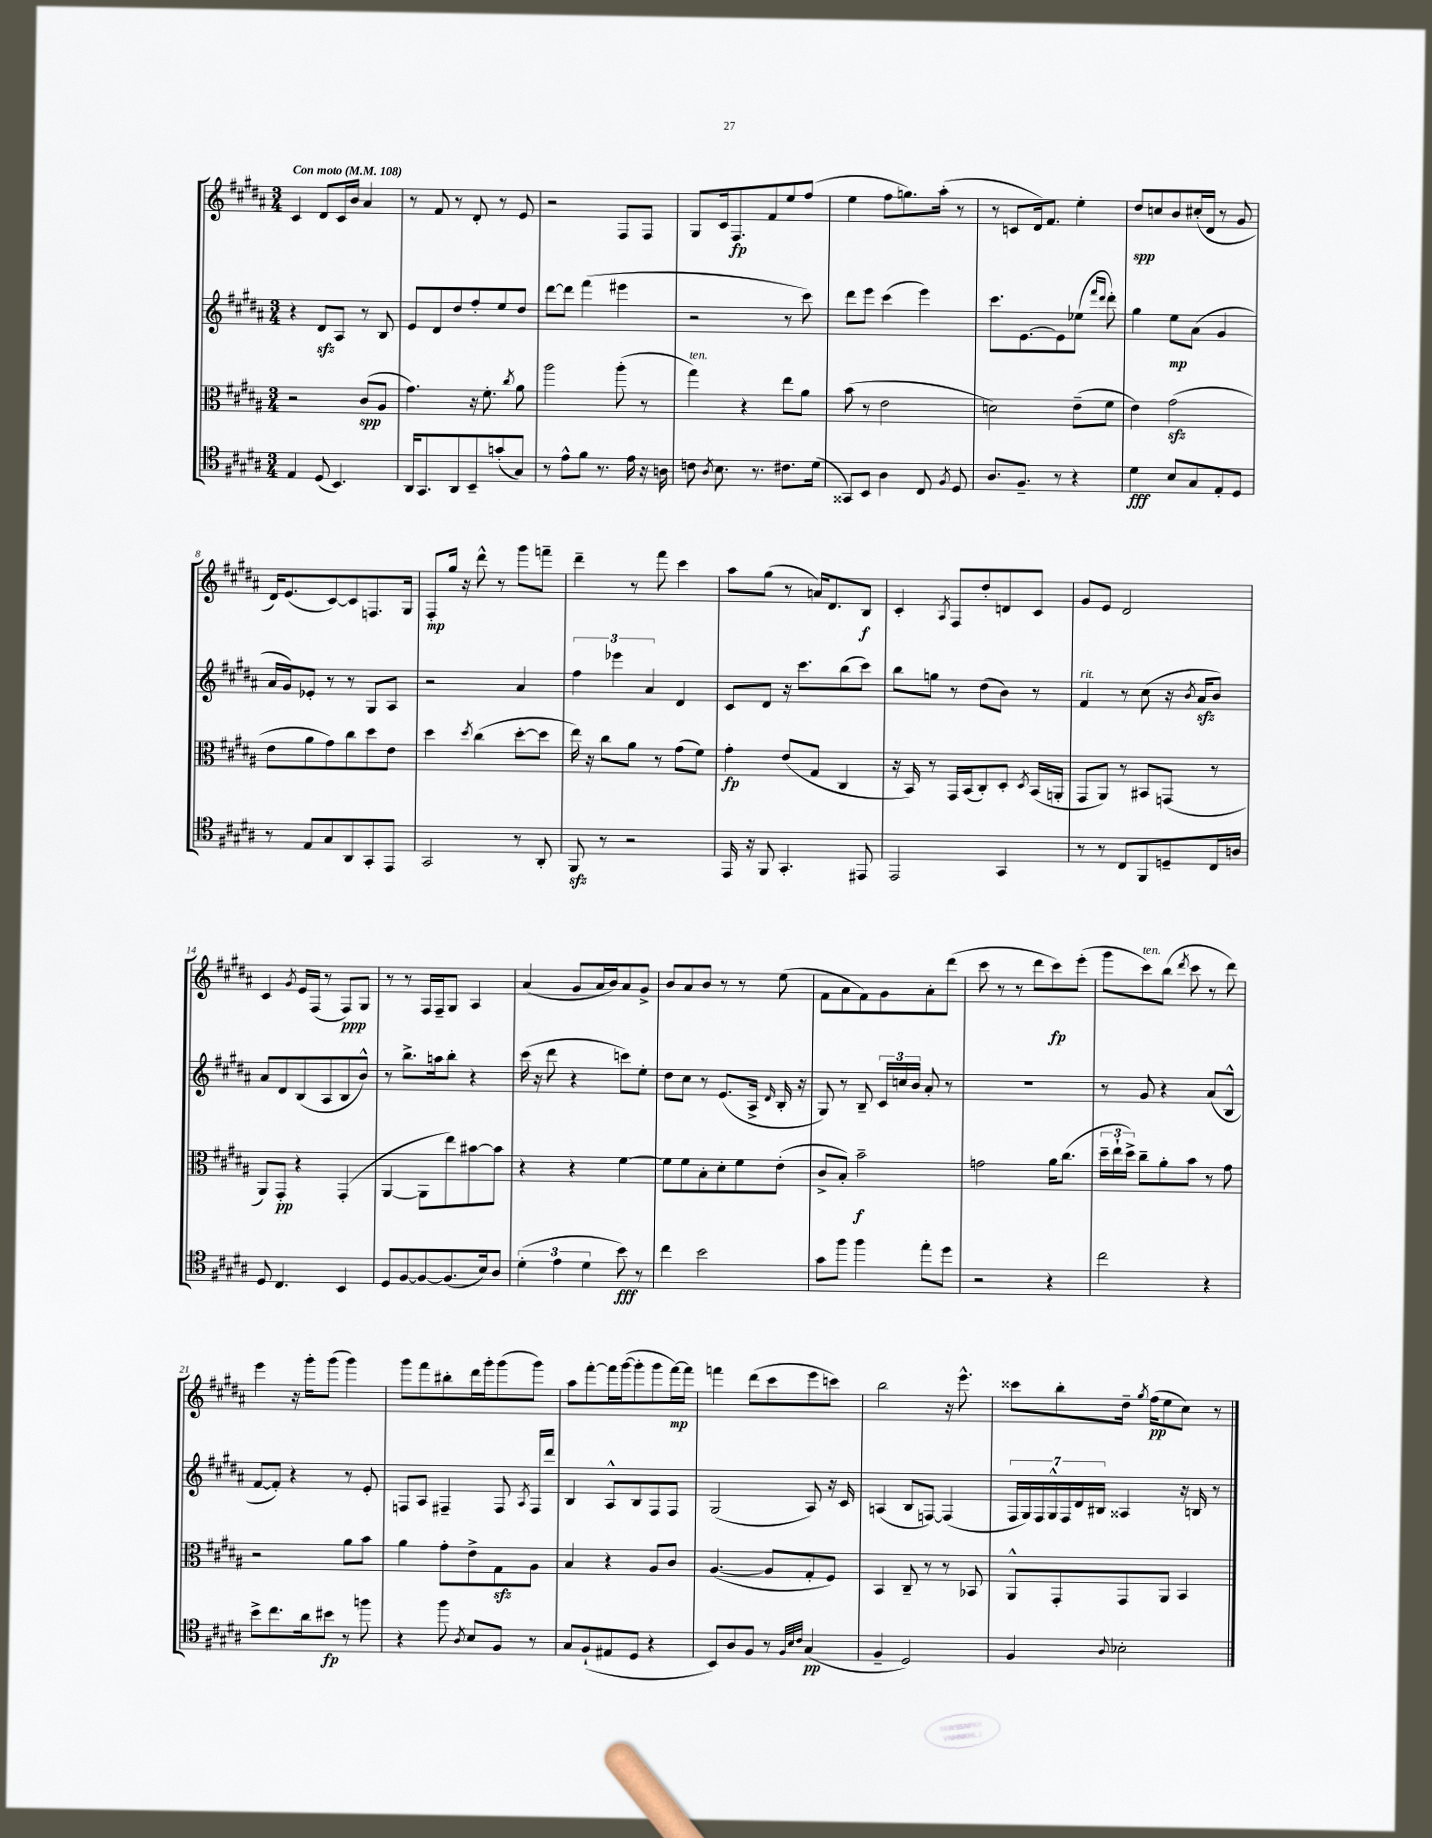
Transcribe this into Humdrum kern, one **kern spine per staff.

**kern	**kern	**kern	**kern
*staff4	*staff3	*staff2	*staff1
*clefC4	*clefC3	*clefG2	*clefG2
*k[f#c#g#d#a#]	*k[f#c#g#d#a#]	*k[f#c#g#d#a#]	*k[f#c#g#d#a#]
*M3/4	*M3/4	*M3/4	*M3/4
*MM108	*MM108	*MM108	*MM108
4E	2r	4r	4c#
(8D#	.	8d#	8d#
4.BB)	.	8A#	16c#
.	.	.	16b
.	(8c#	8r	4a#
.	8A#	8B	.
=	=	=	=
16AA#	4.g#)	8e	8r
8.GG#	.	.	.
.	.	8d#	8f#
8AA#	.	8dd#	8r
8BB~	16r	8ff#'	8d#'
.	8.f#'	.	.
(8g'	.	8ee	8r
.	8qcc#	.	.
8G#)	8a#	8dd#	8e
=	=	=	=
8r	2aa#	[8ddd#	2r
8e^^	.	8ddd#]	.
8f#	.	(4fff#	.
8.r	.	.	.
.	(8aa#'	4eee#	8F#
16e	.	.	.
16r	8r	.	8F#
16A	.	.	.
=	=	=	=
8c	4gg#)	2r	8G#
8qA#	.	.	.
8.B	.	.	16c#
.	.	.	8.F#
.	4r	.	.
8.r	.	.	.
.	.	.	8f#
8.c#	8ee	8r	8ee
.	8a#	8ccc#)	(8ff#
(16d#	.	.	.
=	=	=	=
8GG##)	(8b	8ddd#	4ee
8BB	8r	8eee	.
4A#	2e	(4ccc#	8ff#
.	.	.	8.gg)
8C#	.	4eee)	.
.	.	.	(16aa#'
8qF#	.	.	.
8D#	.	.	8r
=	=	=	=
8.A#	2d)	8.ccc#	8r
.	.	.	8c
8.F#~	.	[8.e	.
.	.	.	16d#)
.	.	.	8.f#
8r	.	8e]	.
4r	(8e~	(8ee-	4ee'
.	.	16qqfff#	.
.	.	16qqddd#	.
.	8f#	8ddd#')	.
=	=	=	=
4d#	4e)	4gg#	8dd#
.	.	.	8cc
8B	(2g#	8ee	8b
8G#	.	(8a#	(16cc#'
.	.	.	16d#
8E'	.	4g#	8r
8D#	.	.	8g#
=	=	=	=
8r	8e	16a#	16d#)
.	.	16g#)	(8.e
8E	8a#	8e-'	.
8G#	8g#)	8r	[8c#)
8AA#	8cc#	8r	8c#]
8GG#'	8dd#	8G#	8.F
8EE	8e	8A#	.
.	.	.	16G#
=	=	=	=
2GG#	4dd#	2r	8F#'
.	.	.	16gg#
.	.	.	16r
.	8qdd#	.	.
.	(4cc#	.	8ddd#^^
.	.	.	8r
8r	[8dd#'	4a#	8ggg#
8AA#'	8dd#]	.	8fff~
=	=	=	=
8FF#	16ee)	6ff#	4ddd#~
.	16r	.	.
8r	8cc#	.	.
.	.	6eee-	.
2r	8a#	.	8r
.	.	6a#	.
.	8r	.	8fff#
.	(8g#	4d#	4ccc#
.	8f#)	.	.
=	=	=	=
16EE	4g#'	8c#	8aa#
16r	.	.	.
8FF#	.	8d#	(8gg#
4.GG#'	(8e	16r	8r
.	.	8.ccc#	.
.	8G#	.	16a)
.	.	.	8.d#
.	4C#	(8bb	.
8EE#	.	8ccc#)	8B
=	=	=	=
2EE	16r	8bb	4c#'
.	16BB)	.	.
.	8r	8gg	.
.	.	.	8qA#
.	16GG#	8r	8F#
.	(16BB	.	.
.	8C#')	(8dd#	8dd#'
4GG#	8D#'	8b)	8d
.	8qD#	.	.
.	(16BB	8r	8c#
.	16AA'	.	.
=	=	=	=
8r	8GG#	4f#	8g#
8r	8AA#)	.	8e
8C#	8r	8r	2d#
8FF#	8BB#	(8cc#	.
8D~	(8GG	16r	.
.	.	8qb	.
.	.	16a#	.
16C#	8r	8b)	.
16A	.	.	.
=	=	=	=
8D#	8AA#)	8a#	4c#
4.C#	8GG#'	8d#	.
.	.	.	8qg#
.	4r	(8B	16e
.	.	.	(16F#
.	.	8A#	8r
4BB	(4GG#'	8B	8F#)
.	.	8b^^)	8G#
=	=	=	=
8D#	[4AA#	8r	8r
[8F#	.	8.bb^	8r
8F#_	8AA#]	.	16F#
.	.	16aa	16F#~
(8.F#]	8ee)	8bb'	8G#
.	[8b#	4r	4A#
16B)	.	.	.
8A#	8b#]	.	.
=	=	=	=
(6d#'	4r	(16ccc#	(4a#
.	.	16r	.
.	.	8ddd#	.
6e	.	.	.
.	4r	4r	8g#
6d#	.	.	.
.	.	.	16a#
.	.	.	16b)
8b)	[4f#	8ccc)	8a#
8r	.	8ee'	8g#^
=	=	=	=
4cc#	8f#]	8dd#	8b
.	8f#	8cc#	8a#
2b	8B'	8r	8b
.	8d#'	(8.e	8r
.	8f#	.	8r
.	.	16A#^	.
.	.	16qqd#	.
.	(8e'	16B'	(8ee
.	.	16r	.
=	=	=	=
8g#	8c#^	8G#)	8f#
8ff#	8B')	8r	8a#
4ff#	2b~	8B~	8f#)
.	.	24c#	8g#
.	.	24cc	.
.	.	24b	.
8ee'	.	8a#'	8a#'
8dd#	.	8r	(8ddd#
=	=	=	=
2r	2g	2.r	8ccc#
.	.	.	8r
.	.	.	8r
.	.	.	8ddd#
4r	16a#	.	8ccc#)
.	(8.cc#	.	.
.	.	.	(8eee'
=	=	=	=
2cc#	24dd#~	8r	8ggg#
.	24ee`	.	.
.	24dd#^)	.	.
.	8cc#~	8g#	8ccc#)
.	8a#'	4r	(8bb
.	.	.	8qddd#
.	8b	.	8ccc#
4r	8r	(8a#	8r
.	8g#	8B^^	8ddd#)
=	=	=	=
8b^	2r	[8f#	4eee
8.cc#	.	8f#'])	.
.	.	4r	16r
16a#	.	.	16ggg#'
8b#	.	.	(8ggg#
8r	8a#	8r	4ggg#)
8ff	8b	8e'	.
=	=	=	=
4r	4a#	8F	8ggg#
.	.	8A#	8fff#
8ff#	8g#'	4F#~	8bb#'
8qA#	.	.	.
8B	8e^	.	16ddd#
.	.	.	16ggg#'
8F#	8G#	8F#	(8ggg#
.	.	8qA#	.
8r	8A#	16F#	8ggg#)
.	.	16ddd#	.
=	=	=	=
8G#	4B	4B	8aa#
(8F#`	.	.	[8fff#'
8E#	4r	8A#^^	16fff#]
.	.	.	([16ggg#
8D#	.	8B	8ggg#']
4r	8A#	8F#	8ggg#
.	8c#	8F#	[16fff#)
.	.	.	16fff#]
=	=	=	=
8BB)	([4.A#	(2G#	4fff
8A#	.	.	.
8F#	.	.	(8ddd#
8r	8A#]	.	8ccc#
32qqF#	.	.	.
32qqB	.	.	.
32qqc#	.	.	.
(4G#	8G#'	8A#)	8eee
.	8F#)	16r	8ccc)
.	.	16c#	.
=	=	=	=
4F#~	4BB	(4A	2bb
2D#)	8C#~	8B	.
.	8r	[8F)	.
.	8r	(4F]	16r
.	.	.	8.eee^^
.	8BB-	.	.
=	=	=	=
4F#	8AA#^^	28F#	8ccc##
.	.	28G#)	.
.	.	28F#	.
.	.	28G#^^	.
.	8GG#'	.	8bb'
.	.	28F#	.
.	.	28d#	.
.	.	28B#	.
8qqA#	.	.	.
2B-'	8GG#	4A##	16dd#~
.	.	.	8qgg#
.	.	.	(16ff#
.	8AA#	.	8ee
.	4BB	16r	8cc#)
.	.	16B	.
.	.	8r	8r
==	==	==	==
*-	*-	*-	*-
